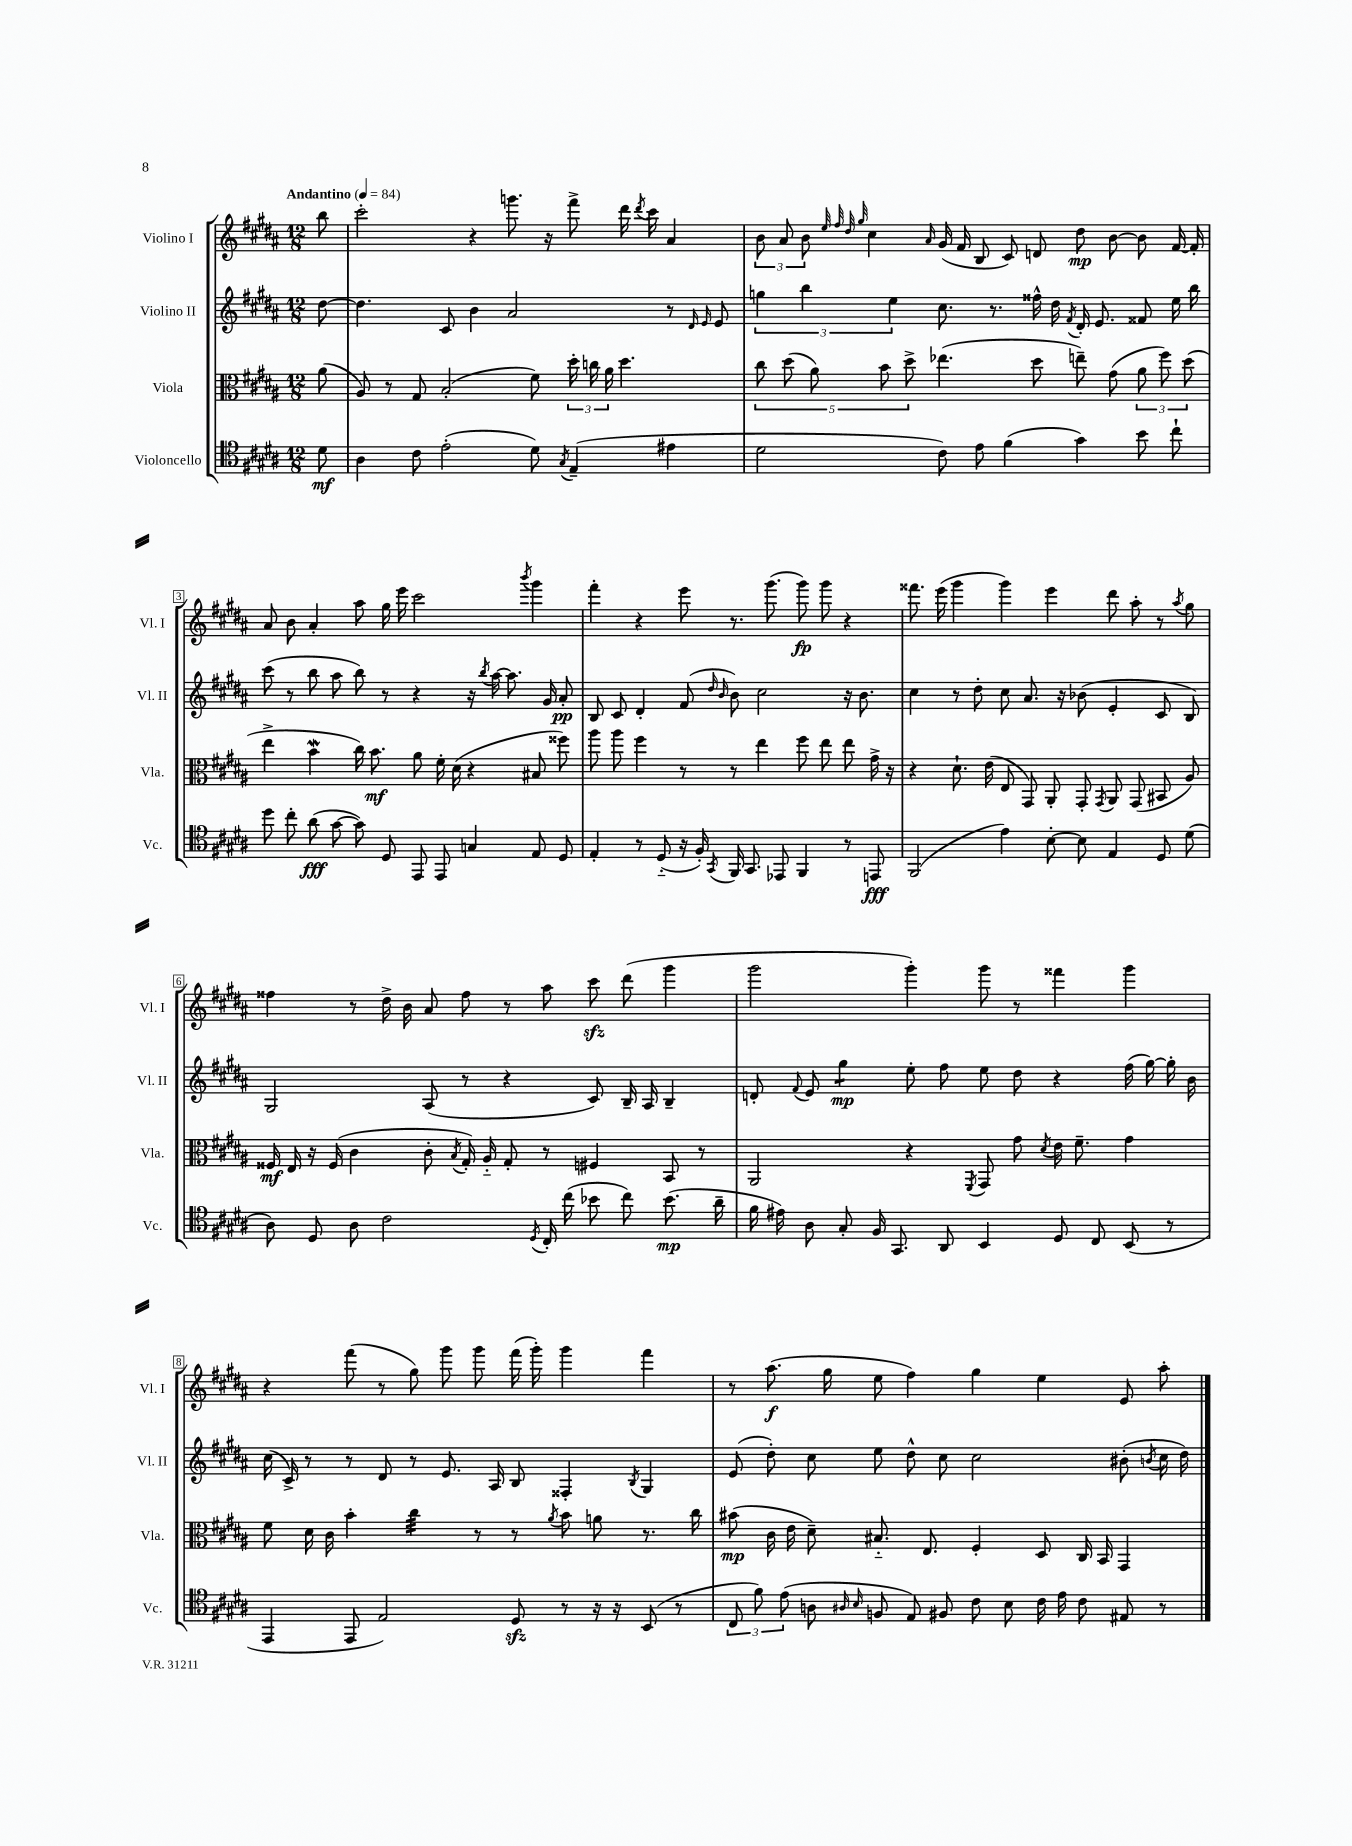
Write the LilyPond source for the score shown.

<<
\new StaffGroup <<
\new Staff = "s0" \with { instrumentName = "Violino I" shortInstrumentName = "Vl. I" } {
    \clef treble \key b \major \numericTimeSignature \time 12/8 \partial 8 \tempo "Andantino" 4 = 84
    \autoBeamOff b''8 |
    cis'''2-. r4 g'''8. r16 fis'''8-> dis'''16 \acciaccatura { dis'''8 } cis'''16 ais'4 |
    \tuplet 3/2 { b'8 ais'8 b'8 } \grace { e''32 fis''32 dis''32 gis''32 } cis''4 \grace { ais'16 } gis'16( fis'16 b8 cis'8) d'8 dis''8\mp b'8~ b'8 fis'16~ fis'16-. |
    ais'8 b'8 ais'4-. ais''8 gis''16 e'''16 cis'''2 \acciaccatura { b'''8 } gis'''4 |
    fis'''4-. r4 e'''8 r8. gis'''8.( gis'''8\fp) gis'''8 r4 |
    fisis'''8. e'''16( gis'''4 gis'''4) e'''4 dis'''8 ais''8-. r8 \acciaccatura { ais''8 } gis''8 |
    fisis''4 r8 dis''16-> b'16 ais'8 fisis''8 r8 ais''8 cis'''8\sfz dis'''8( gis'''4 |
    gis'''2 gis'''4-.) gis'''8 r8 fisis'''4 gis'''4 |
    r4 fis'''8( r8 gis''8) gis'''8 gis'''8 fis'''16( gis'''16-.) gis'''4 fis'''4 |
    r8 ais''8.\f( gis''16 e''8 fis''4) gis''4 e''4 e'8 ais''8-. \bar "|." |
}
\new Staff = "s1" \with { instrumentName = "Violino II" shortInstrumentName = "Vl. II" } {
    \clef treble \key b \major \numericTimeSignature \time 12/8 \partial 8
    \autoBeamOff dis''8~ |
    dis''4. cis'8 b'4 ais'2 r8 \grace { dis'16 e'16 } e'8 |
    \tuplet 3/2 { g''4 b''4 e''4 } cis''8. r8. fisis''16-^ dis''16 \acciaccatura { fis'8 } dis'16-. e'8. fisis'8 e''16 b''16 |
    cis'''8( r8 b''8 ais''8 b''8) r8 r4 r16 \acciaccatura { b''8 } ais''16~ ais''8. gis'16 ais'8-.\pp |
    b8 cis'8 dis'4-. fis'8( \grace { dis''16 b'16 } b'8) cis''2 r16 b'8. |
    cis''4 r8 dis''8-. cis''8 ais'8. r16 bes'8( e'4-. cis'8 b8) |
    gis2 ais8( r8 r4 cis'8) b16-- ais16 b4-- |
    d'8-. \appoggiatura { fis'8 } e'8 gis''4:8\mp e''8-. fis''8 e''8 dis''8 r4 fis''16( gis''16~) gis''16-. b'16 |
    cis''16( cis'16->) r8 r8 dis'8 r8 e'8. ais16 b8 fisis4-. \acciaccatura { b8 } gis4 |
    e'8( dis''8-.) cis''8 e''8 dis''8-^ cis''8 cis''2 bis'8-.( \acciaccatura { b'8 } cis''16 dis''16) \bar "|." |
}
\new Staff = "s2" \with { instrumentName = "Viola" shortInstrumentName = "Vla." } {
    \clef alto \key b \major \numericTimeSignature \time 12/8 \partial 8
    \autoBeamOff ais'8( |
    ais8) r8 gis8 b2-.( fis'8) \tuplet 3/2 { dis''16-. c''16 ais'16 } dis''4. |
    \tuplet 5/4 { cis''8 dis''8( ais'8) b'8 dis''8-> } ees''4.( dis''8 e''8--) gis'8( \tuplet 3/2 { ais'8 fis''8) dis''8( } |
    e''4-> b'4\mordent cis''16) b'8.\mf ais'8 fis'16-. dis'16( r4 bis8 fisis''8) |
    ais''8 ais''8 fis''4 r8 r8 e''4 fis''8 e''8 e''8 gis'16-> r16 |
    r4 dis'8.-! e'16( e8 gis,8) ais,8-. gis,8-. \acciaccatura { gis,8 } ais,8 gis,8( bis,8 ais8) |
    fisis16\mf e16 r16 fisis16( cis'4 cis'8-. \acciaccatura { b8 } gis16-.) ais16-_ gis8-. r8 fis4 b,8 r8 |
    ais,2 r4 \acciaccatura { fis,8 } gis,8 gis'8 \acciaccatura { dis'8 } e'16 fis'8.-- gis'4 |
    fis'8 dis'16 cis'16 b'4-. cis''4:32 r8 r8 \acciaccatura { ais'8 } b'8 a'8 r8. cis''16 |
    bis'8\mp( cis'16 e'16 dis'8--) bis8.-_ e8. fis4-. dis8 cis16 b,16 gis,4 \bar "|." |
}
\new Staff = "s3" \with { instrumentName = "Violoncello" shortInstrumentName = "Vc." } {
    \clef tenor \key b \major \numericTimeSignature \time 12/8 \partial 8
    \autoBeamOff dis'8\mf |
    ais4 cis'8 e'2-.( dis'8) \acciaccatura { gis8 } e4--( eis'4 |
    dis'2 cis'8) e'8 fis'4( gis'4) b'8 cis''8-! |
    dis''8 cis''8-. ais'8\fff( gis'8~ gis'8) dis8 e,8 e,8 g4 e8 dis8 |
    e4-. r8 dis8-_( r16 fis16-.) \acciaccatura { gis,8 } fis,16 gis,8. ees,8 fis,4 r8 e,8\fff |
    fis,2( e'4) b8~-. b8 e4 dis8 dis'8( |
    ais8) dis8 ais8 cis'2 \acciaccatura { dis8 } cis16-. cis''16( bes'8 cis''8) bes'8.\mp( ais'16-- |
    fis'16 eis'16) ais8 gis8-. fis16 gis,8. ais,8 b,4 dis8 cis8 b,8( r8 |
    e,4 e,8 e2) dis8\sfz r8 r16 r16 b,8( r8 |
    \tuplet 3/2 { cis8 fis'8) e'8( } a8 \grace { ais16 b16 } f8 e8) fis8 cis'8 b8 cis'16 e'16 cis'8 eis8 r8 \bar "|." |
}
>>
>>
\layout { \context { \Score \override BarNumber.stencil = #(make-stencil-boxer 0.1 0.3 ly:text-interface::print) } }
